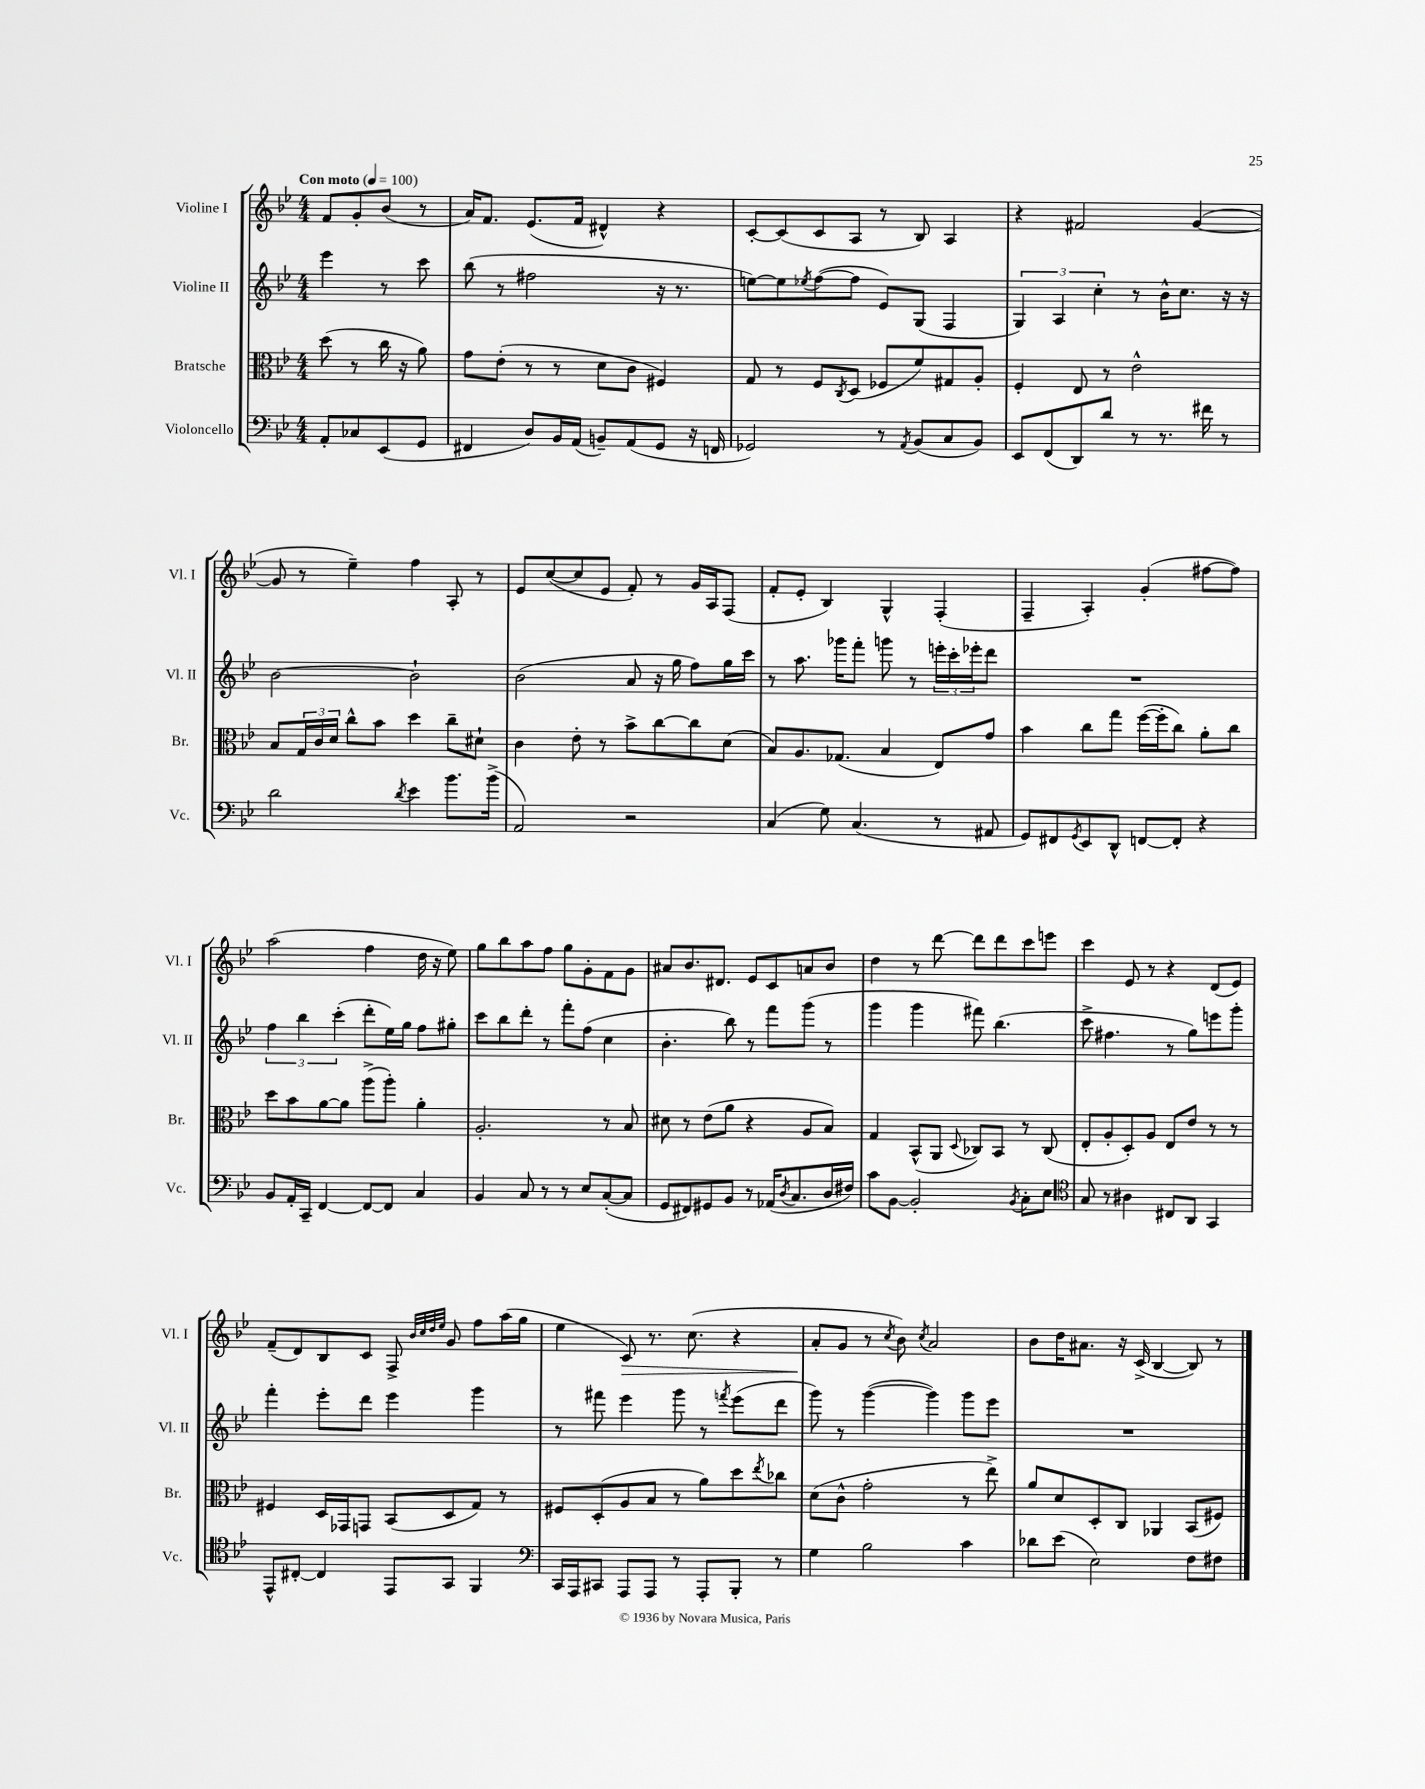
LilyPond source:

<<
\new StaffGroup <<
\new Staff = "s0" \with { instrumentName = "Violine I" shortInstrumentName = "Vl. I" } {
    \clef treble \key bes \major \numericTimeSignature \time 4/4 \partial 2 \tempo "Con moto" 4 = 100
    f'8 g'8-. bes'8( r8 |
    a'16) f'8. ees'8.( f'16 dis'4-^) r4 |
    c'8~-. c'8( c'8 a8 r8 bes8) a4 |
    r4 fis'2 g'4~( |
    g'8 r8 ees''4--) f''4 a8-. r8 |
    ees'8 c''8~( c''8 ees'8 f'8-.) r8 g'16 a16 f8( |
    f'8-. ees'8-. bes4) g4-^ f4-.( |
    f4-- a4-.) g'4-.( fis''8~ fis''8) |
    a''2( f''4 d''16 r16 ees''8) |
    g''8 bes''8 a''8 f''8 g''8 g'8-. f'8 g'8 |
    ais'8 bes'8. dis'8. ees'8 c'8 a'8 bes'8 |
    d''4 r8 d'''8~ d'''8 d'''8 c'''8 e'''8 |
    c'''4 ees'8 r8 r4 d'8( ees'8) |
    f'8--( d'8) bes8 c'8 f8-> \grace { bes'32 c''32 d''32 ees''32 } g'8 f''8 a''16( g''16 |
    ees''4 c'8\>) r8. c''8.( r4 |
    a'8-.\! g'8 r8 \acciaccatura { c''8 } bes'8) \acciaccatura { c''8 } a'2 |
    bes'8 d''16 ais'8. r16 c'16->( bes4~ bes8) r8 \bar "|." |
}
\new Staff = "s1" \with { instrumentName = "Violine II" shortInstrumentName = "Vl. II" } {
    \clef treble \key bes \major \numericTimeSignature \time 4/4 \partial 2
    ees'''4 r8 c'''8 |
    bes''8( r8 fis''2 r16 r8. |
    e''8~) e''8 \acciaccatura { ees''8 } f''8~( f''8 ees'8) g8( f4 |
    \tuplet 3/2 { g4) a4 c''4-. } r8 bes'16-^ c''8. r16 r16 |
    bes'2~ bes'2-! |
    bes'2( a'8 r16 g''16 f''8) g''16 c'''16 |
    r8 a''8. ges'''16 f'''8-. g'''8 r8 \tuplet 3/2 { e'''16-. c'''16-. ees'''16-. } d'''8 |
    R1 |
    \tuplet 3/2 { f''4 bes''4 c'''4-.( } d'''8-. ees''16) g''16 f''8 gis''8-. |
    c'''8 bes''8 d'''8-. r8 f'''8-. f''8( c''4 |
    bes'4.-. bes''8) r8 f'''8 g'''8( r8 |
    g'''4 g'''4 fis'''8) bes''4.( |
    c'''8-> fis''4. r8 g''8) e'''8 g'''8-. |
    f'''4-. ees'''8-. d'''8 ees'''4 g'''4 |
    r8 fis'''8 ees'''4 g'''8 r8 \acciaccatura { f'''8 } ees'''8( d'''8 |
    g'''8) r8 g'''4~( g'''4) g'''8 ees'''8 |
    R1 \bar "|." |
}
\new Staff = "s2" \with { instrumentName = "Bratsche" shortInstrumentName = "Br." } {
    \clef alto \key bes \major \numericTimeSignature \time 4/4 \partial 2
    d''8( r8 c''16 r16 a'8) |
    g'8 ees'8-.( r8 r8 d'8 c'8 fis4) |
    g8 r8 f8 \acciaccatura { c8 } d8( fes8 f'8) gis8 a8-. |
    f4-. ees8 r8 ees'2-^ |
    bes8 \tuplet 3/2 { g16 c'16 d'16 } c''8-^ bes'8 d''4 c''8-- dis'8-! |
    c'4 ees'8-. r8 bes'8-> c''8~ c''8 d'8( |
    bes8) a8. ges8.( bes4 ees8) g'8 |
    bes'4 c''8 g''8 f''16~( f''16-. c''8) a'8-. c''8 |
    d''8 bes'8 a'8~ a'8 a''8->( a''8-.) a'4-. |
    a2.-. r8 bes8 |
    dis'8 r8 ees'8( a'8 r4 a8 bes8) |
    g4 bes,8-^( a,8 \appoggiatura { d8 } ces8) bes,8 r8 ces8( |
    ees8-. a8-. d8-.) a8 ees8 ees'8 r8 r8 |
    fis4 d16 ges,16 g,8 bes,8( d8 g8) r8 |
    fis8 d8-.( a8 bes8 r8 a'8) d''8 \acciaccatura { ees''8 } ces''8 |
    d'8( c'8-^ g'2-. r8 ees''8->) |
    a'8 d'8 d8-. c8 aes,4 bes,8( fis8) \bar "|." |
}
\new Staff = "s3" \with { instrumentName = "Violoncello" shortInstrumentName = "Vc." } {
    \clef bass \key bes \major \numericTimeSignature \time 4/4 \partial 2
    a,8-. ces8 ees,8( g,8 |
    fis,4 d8) bes,16 a,16( b,8--) a,8( g,8 r16 f,16 |
    ges,2) r8 \acciaccatura { a,8 } bes,8( c8 bes,8) |
    ees,8 f,8( d,8) d'8 r8 r8. fis'16 r8 |
    d'2 \acciaccatura { d'8 } ees'4 bes'8. bes'16->( |
    a,2) r2 |
    c4( g8) c4.( r8 ais,8 |
    g,8) fis,8 \acciaccatura { g,8 } ees,8 d,8-^ f,8~ f,8-. r4 |
    bes,8 a,16-. c,16-- f,4~ f,8~ f,8 c4 |
    bes,4 c8 r8 r8 ees8 c8~-.( c8 |
    g,8 fis,8) gis,8 bes,8 r8 aes,16( \acciaccatura { d8 } c8. d16 fis16) |
    c'8 bes,8~ bes,2-. \acciaccatura { bes,8 } c8-. ees8 |
    \clef tenor g8 r8 ais4 cis8 a,8 g,4 |
    ees,8-^ cis8~-. cis4 ees,8 g,8 f,4 |
    \clef bass c,16 a,,16 cis,8 a,,8 a,,8 r8 a,,8-. bes,,8-. r8 |
    g4 bes2 c'4 |
    des'8 ees'8( ees2) f8 fis8 \bar "|." |
}
>>
>>
\layout { \context { \Score \remove "Bar_number_engraver" } }
